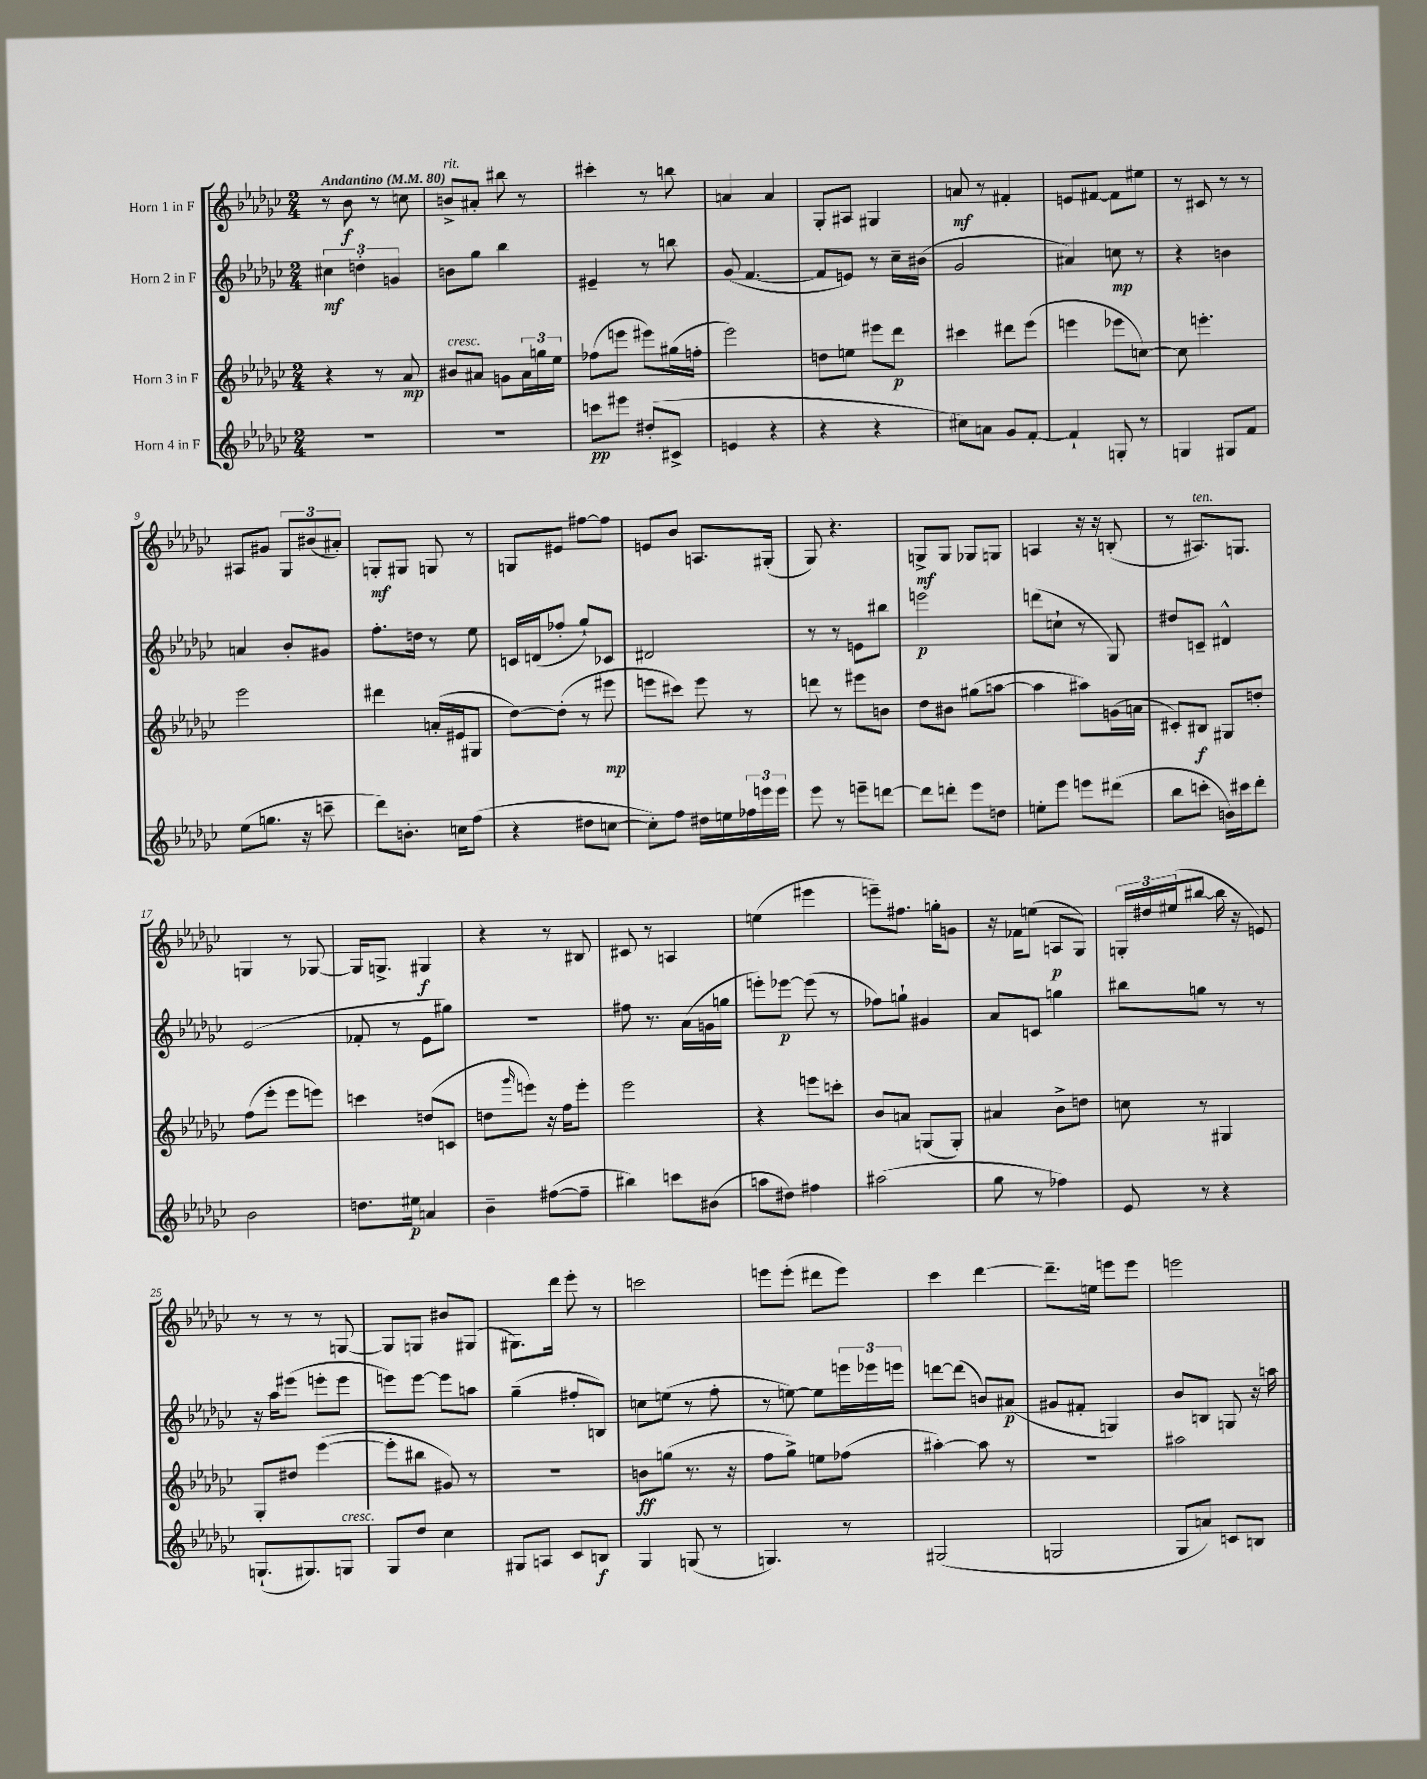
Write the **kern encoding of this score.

**kern	**kern	**kern	**kern
*staff4	*staff3	*staff2	*staff1
*clefG2	*clefG2	*clefG2	*clefG2
*k[b-e-a-d-g-c-]	*k[b-e-a-d-g-c-]	*k[b-e-a-d-g-c-]	*k[b-e-a-d-g-c-]
*M2/4	*M2/4	*M2/4	*M2/4
*MM80	*MM80	*MM80	*MM80
2r	4r	6cc#\	8r
.	.	.	8b-\
.	.	6dd'\	.
.	8r	.	8r
.	.	6g/	.
.	8a-/	.	8cc\
=	=	=	=
2r	8b#/L	8b\L	8b^/L
.	8a#/J	8gg-\J	8a#'/J
.	8g\L	4bb-\	8bb#\
.	24a#\L	.	8r
.	24gg\	.	.
.	24ee-\JJ	.	.
=	=	=	=
8ccc\L	(8ff-\L	4e#~/	4ccc#'\
8eee#\J	8eee\J	.	.
(8dd#'/L	8eee#\L)	8r	8r
8c#^/J	(16gg#\L	8bb\	8bb\
.	16ff'\JJ	.	.
=	=	=	=
4e/	2eee-\)	(8g-/	4a/
.	.	[4.f/	.
4r	.	.	4a/
=	=	=	=
4r	8dd\L	8f/]L	8G-'/L
.	8ee\J	8e/J)	8A#/J
4r	8eee#\L	8r	4G#/
.	8ddd-\J	16cc-~\LL	.
.	.	(16b#\JJ	.
=	=	=	=
8cc#\L)	4ccc#\	2g-/	8a/
8a\J	.	.	8r
8g-/L	8ddd#\L	.	4f#'/
[8f'/J	(8eee-\J	.	.
=	=	=	=
4f`/]	4eee\	4a#/)	8e/L
.	.	.	[8f#/J
8G'/	8eee-\L	8cc\	8f#\]L
8r	[8cc\J)	8r	8ee#\J
=	=	=	=
4G/	8cc\]	4r	8r
.	4.eee'\	.	8c#/
8G#/L	.	4b\	8r
8f/J	.	.	8r
=	=	=	=
(8ee-\L	2eee-\	4a/	8A#/L
8.gg\J	.	.	8g#/J
.	.	8b-'/L	12G-/L
16r	.	.	.
.	.	.	(12b#/
8ccc~\	.	8g#/J	.
.	.	.	12a#'/J)
=	=	=	=
8ddd-\L)	4ddd#\	8.ff'\L	8G'/L
8.b'\J	.	.	8G#/J
.	.	16dd\Jk	.
.	(16a'/LL	8r	8G/
16cc\LK	16e#/J	.	.
(8ff\J	8G#/J	8ee-\	8r
=	=	=	=
4r	[8dd-\L)	16c/LL	8G/L
.	.	(16d/J	.
.	(8dd-'\]J	8ff-'/J	8e#/J
8dd#\L	8r	8gg-`/L)	[8ff#\L
[8cc\J	8eee#\	8c-/J	8ff#\]J
=	=	=	=
8cc'\]L)	8eee\L	2d#/	8e/L
8ff\J	8ccc#\J)	.	8b-/J
16dd#\LL	8eee\	.	8.A/L
16ee\	.	.	.
24ff-\	8r	.	.
24eee\	.	.	.
.	.	.	(16G#'/Jk
24eee\JJ	.	.	.
=	=	=	=
8eee-\	8ddd\	8r	8G-/)
8r	8r	8r	4.r
8eee~\L	8eee#\L	8e\L	.
[8ddd\J	8b\J	8bb#\J	.
=	=	=	=
8ddd\]L	8dd-\L	2eee\	8G^/L
8ddd'\J	8b#\J	.	8G/J
8eee-\L	(8gg#\L	.	8G-/L
8dd\J	[8aa\J	.	8G/J
=	=	=	=
8ee'\L	4aa\]	(8ddd\L	4A/
8eee-\J	.	8cc`\J	.
8eee\L	8aa#\L)	8r	16r
.	.	.	16r
(8ddd#\J	(16g\L	8G-/)	(8B'/
.	16a\JJ	.	.
=	=	=	=
8bb-\L	8c#'/L)	8dd#/L	8r
8ccc'\J	8B#/J	8c~/J	8.A#/L)
16b\LL)	8G#/L	4d#^^/	.
16ccc#\J	.	.	8.G/J
8ddd-'\J	8dd'/J	.	.
=	=	=	=
2b-\	(8ff\L	(2e-/	4G/
.	8eee-'\J	.	.
.	8eee-\L	.	8r
.	8eee\J)	.	[8G-/
=	=	=	=
8.dd\L	4ccc\	8f-'/	16G-/]LK
.	.	.	8.G^/J
.	.	8r	.
16ee#\Jk	.	.	.
4a/	(8dd/L	8e-\L	4G#/
.	8c/J	8gg#\J)	.
=	=	=	=
4b-~\	8dd\L	2r	4r
.	16qqggg-/	.	.
.	8eee\J)	.	.
([8ff#\L	16r	.	8r
.	16ff\LK	.	.
8ff#~\]J	8eee'\J	.	8B#/
=	=	=	=
4bb#\)	2eee-\	8ff#\	8c#/
.	.	8.r	8r
8ccc\L	.	.	4A/
.	.	(16a-\LL	.
(8b#\J	.	16g\	.
.	.	16gg\JJ	.
=	=	=	=
8aa\L	4r	8eee'\L)	(4ee\
8dd#\J)	.	[8eee-\J	.
4ff#\	8eee\L	(8eee-\]	4eee#\
.	8ccc'\J	8r	.
=	=	=	=
(2aa#\	8b-/L	8ff-\L)	8eee~\L)
.	8a/J	8gg`\J	8.ff#\J
.	(8G/L	4g#/	.
.	.	.	16gg'\LK
.	8G'/J)	.	8g\J
=	=	=	=
8gg-\	4a#/	8a-/L	16r
.	.	.	16f-\LK
8r	.	8c/J	(8ee\J
4ff-\)	8b-^\L	4gg\	8A/L
.	8dd\J	.	8G-/J)
=	=	=	=
8e-/	8cc\	8bb#\L	24G'/LL
.	.	.	24dd#/
.	.	.	(24ee#/J
8r	8r	8gg\J	[8bb#/J
4r	4G#/	8r	16bb#\]
.	.	.	16r
.	.	8r	8e/)
=	=	=	=
(8.G`/L	8G-'/L	16r	8r
.	.	16aa-\LK	.
.	8dd#/J	(8eee#\J	8r
8.G#/)	.	.	.
.	([4eee-\	8eee'\L	8r
8G/J	.	8eee\J	[8G/
=	=	=	=
8G-/L	8eee-'\]L	8eee\L)	8G/]L
8dd-/J	8bb#\J	[8eee\J	8G/J
4cc-\	8g#/)	8eee\]L	8b#/L
.	8r	8aa\J	(8G#/J
=	=	=	=
8G#/L	2r	(4gg-~\	8.G#\L)
8A/J	.	.	.
.	.	.	16ddd-\Jk
8c-/L	.	8ff#'/L	8eee-'\
8B/J	.	8B/J)	8r
=	=	=	=
4G-/	8b\L	8cc\L	2ccc\
.	(8gg\J	(8ee\J	.
(8G/	8.r	8r	.
8r	.	8ff'\	.
.	16r	.	.
=	=	=	=
4.G/)	8ff\L	8r	8eee\L
.	8gg-^\J)	[8ee\)	(8eee'\J
.	8ee\L	8ee\]L	8ddd#\L
8r	(8ff-\J	24eee\L	8eee\J)
.	.	24eee-\	.
.	.	24eee\JJ	.
=	=	=	=
(2G#/	[4aa#'\)	[8ddd\L	4ccc-\
.	.	(8ddd\]J	.
.	8aa#\]	8b/L)	[4ddd-\
.	8r	(8a#/J	.
=	=	=	=
2G/	2r	8g#/L	8.ddd-~\]L
.	.	8f#'/J	.
.	.	.	16ee\Jk
.	.	4G/)	8eee\L
.	.	.	8eee\J
=	=	=	=
8G-/L	2aa#\	8b-/L	2eee\
8a/J)	.	8B/J	.
8c/L	.	8G/	.
8B/J	.	16r	.
.	.	16aa\	.
==	==	==	==
*-	*-	*-	*-
